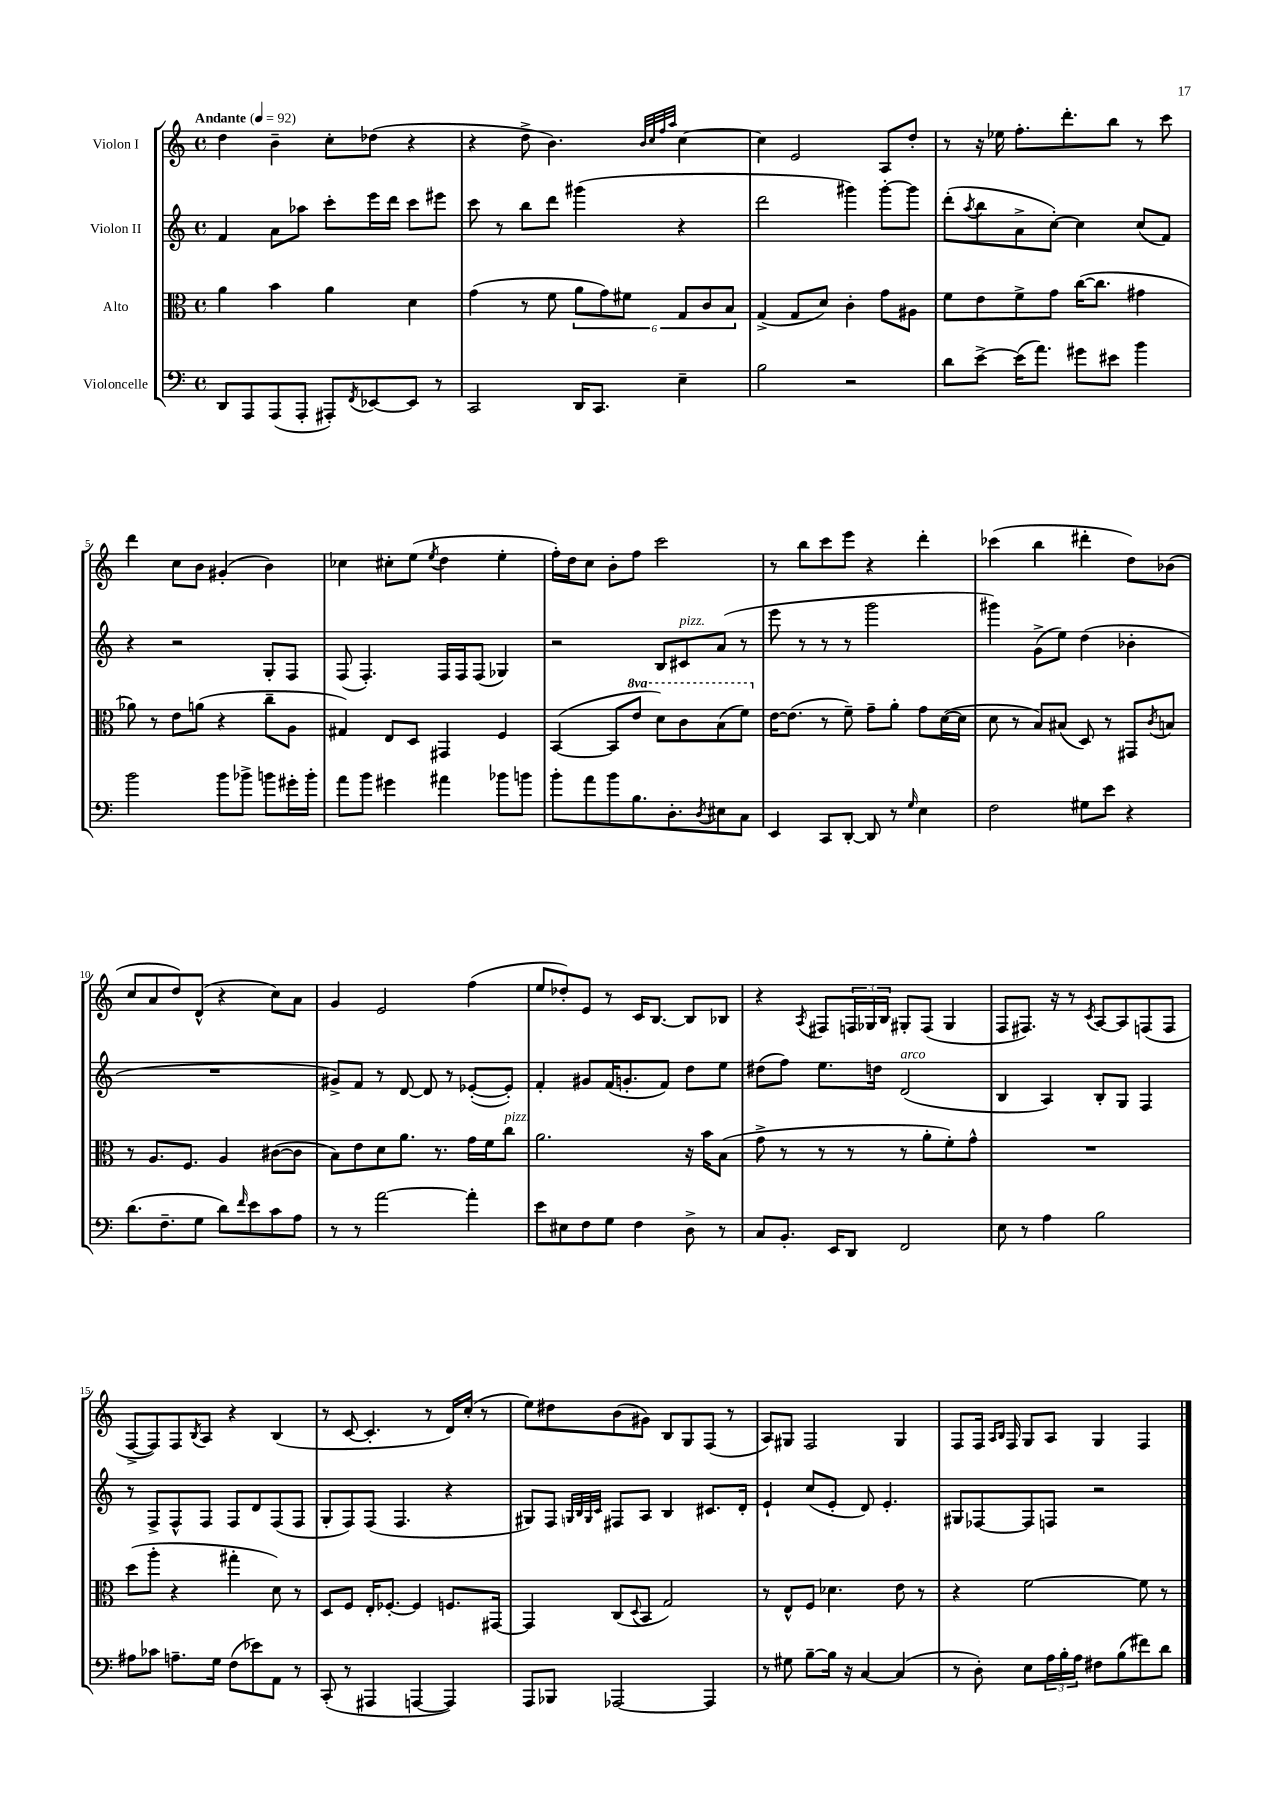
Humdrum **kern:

**kern	**kern	**kern	**kern
*staff4	*staff3	*staff2	*staff1
*clefF4	*clefC3	*clefG2	*clefG2
*k[]	*k[]	*k[]	*k[]
*M4/4	*M4/4	*M4/4	*M4/4
*met(c)	*met(c)	*met(c)	*met(c)
*MM92	*MM92	*MM92	*MM92
8DD	4a	4f	4dd
8AAA	.	.	.
(8AAA	4b	8a	4b~
8AAA'	.	8aa-	.
8AAA#')	4a	8ccc'	8cc'
8qFF	.	.	.
[8EE-	.	16eee	(8dd-
.	.	16ddd	.
8EE-]	4d	8ccc	4r
8r	.	8eee#	.
=	=	=	=
2CC	(4g	8ccc	4r
.	.	8r	.
.	8r	8bb	8dd^
.	8f	8ddd	4.b)
16DD	12a	(4ggg#	.
8.CC	.	.	.
.	12g)	.	.
.	12f#	.	.
.	.	.	32qqb
.	.	.	32qqcc
.	.	.	32qqff
.	.	.	32qqaa
4E~	12G	4r	[4cc
.	12c	.	.
.	12B	.	.
=	=	=	=
2B	(4G^	2ddd	4cc]
.	8G	.	2e
.	8d)	.	.
2r	4c'	4ggg#)	.
.	8g	[8ggg#'	8A
.	8A#	8ggg#]	8dd'
=	=	=	=
8d	8f	(8ddd'	8r
.	.	8qaa	.
[8e^	8e	8bb	16r
.	.	.	16ee-
(16e]	8f^	8a^	8.ff'
8.a)	.	.	.
.	8g	[8cc')	.
.	.	.	8.ddd'
8g#	([16cc	4cc]	.
.	8.cc]	.	.
8e#	.	.	8bb
4b	4g#	(8cc	8r
.	.	8f)	8ccc
=	=	=	=
2b	8a-)	4r	4ddd
.	8r	.	.
.	8e	2r	8cc
.	(8a	.	8b
8b	4r	.	(4g#'
8b-^	.	.	.
8b	8cc~	8G'	4b)
16g#'	8A	8F	.
16b'	.	.	.
=	=	=	=
8a	4G#)	(8F	4cc-
8b	.	4.F')	.
4g#	8E	.	8cc#'
.	8D	.	(8ee
.	.	.	8qee
4a#	4GG#	16F	4dd
.	.	16F	.
.	.	(8F	.
8b-	4F	4G-)	4ee'
8b	.	.	.
=	=	=	=
8b'	([4BB	2r	16ff')
.	.	.	16dd
8a	.	.	8cc
8b	8BB]	.	8b'
8.B	8ee	.	8ff
.	8dd)	8B	2ccc
8.D'	.	.	.
.	8cc	8c#	.
8qD	.	.	.
8E#	(8b	(8a	.
8C	8ff)	8r	.
=	=	=	=
4EE	[16e	8eee	8r
.	(8.e]	.	.
.	.	8r	8bb
8CC	8r	8r	8ccc
[8DD'	8f~)	8r	8eee
8DD]	8g~	2ggg	4r
8r	8a'	.	.
16qqG	.	.	.
4E	8g	.	4ddd'
.	([16d	.	.
.	16d]	.	.
=	=	=	=
2F	8d	4ggg#)	(4ccc-
.	8r	.	.
.	8B)	(8g^	4bb
.	(8B#	8ee)	.
8G#	8D)	(4dd	4ddd#'
8e	8r	.	.
4r	8GG#	4b-'	8dd)
.	8qc	.	.
.	8B	.	(8b-
=	=	=	=
(8.d	8r	1r	8cc
.	8.A	.	8a
8.F~	.	.	.
.	.	.	8dd)
.	8.F	.	.
8G	.	.	(8d^^
8d)	4A	.	4r
16qqf	.	.	.
8e	.	.	.
8c	([8c#	.	8cc)
8A	8c#]	.	8a
=	=	=	=
8r	8B)	8g#^)	4g
8r	8e	8f	.
[2a	8d	8r	2e
.	8.a	[8d	.
.	.	8d]	.
.	8.r	.	.
.	.	8r	.
4a']	16g	([8e-'	(4ff
.	16f	.	.
.	8cc	8e-'])	.
=	=	=	=
8e	2.a	4f'	8ee
8E#	.	.	8dd-')
8F	.	8g#	8e
8G	.	(16f	8r
.	.	8.g'	.
4F	.	.	16c
.	.	.	[8.B
.	.	8f)	.
8D^	16r	8dd	8B]
.	16b	.	.
8r	(8B	8ee	8B-
=	=	=	=
8C	8g^	(8dd#	4r
8.BB'	8r	8ff)	.
.	.	.	8qA
.	8r	8.ee	8F#
16EE	.	.	.
8DD	8r	.	24F
.	.	.	24G-
.	.	16dd	.
.	.	.	24B
2FF	8r	(2d	8G#'
.	8a'	.	(8F
.	8f')	.	4G#
.	8g^^	.	.
=	=	=	=
8E	1r	4B	8F
8r	.	.	8.F#)
4A	.	4A)	.
.	.	.	16r
.	.	.	8r
.	.	.	8qc
2B	.	8B'	[8A
.	.	8G	8A]
.	.	4F	(8F
.	.	.	8F
=	=	=	=
8A#	(8dd	8r	[8F^
8c-	8aa'	8F^	8F])
8.A~	4r	8F^^	8F
.	.	.	8qB
.	.	8F	8A
16G	.	.	.
(8F	4gg#'	8F	4r
8e-)	.	8d	.
8AA	8d)	(8F	(4B
8r	8r	8F	.
=	=	=	=
(8CC'	8D	8G'	8r
8r	8F	8F)	[8c
4AAA#	16E'	(8F	4.c']
.	[8.F-'	.	.
.	.	4.F	.
[4AAA	4F-]	.	.
.	.	.	8r
4AAA])	8.F	4r	16d)
.	.	.	(16cc'
.	.	.	8r
.	[16GG#	.	.
=	=	=	=
8AAA	4GG#]	8G#)	8ee)
8BBB-	.	8F	8dd#
.	.	32qqG	.
.	.	32qqB	.
.	.	32qqG	.
.	.	32qqc	.
[2AAA-	(8C	8F#	(8b
.	8qqD	.	.
.	8BB	8A	8g#)
.	2G)	4B	8B
.	.	.	8G
4AAA-]	.	8.c#	(8F
.	.	.	8r
.	.	16d'	.
=	=	=	=
8r	8r	4e`	8A)
8G#	8E^^	.	8G#
[8B~	8F	(8cc	2F
16B]	4.d-	8e'	.
16r	.	.	.
[4C	.	8d)	.
.	.	4.e'	.
(4C]	8e	.	4G#
.	8r	.	.
=	=	=	=
8r	4r	8G#	8F
8D')	.	[8F-	16F
.	.	.	16qqA
.	.	.	16qqB
.	.	.	16F
8E	[2f	8F-]	8G
24A	.	8F	8A
24B'	.	.	.
24A	.	.	.
8F#	.	2r	4G
(8B	.	.	.
8f#)	8f]	.	4F
8d	8r	.	.
==	==	==	==
*-	*-	*-	*-
